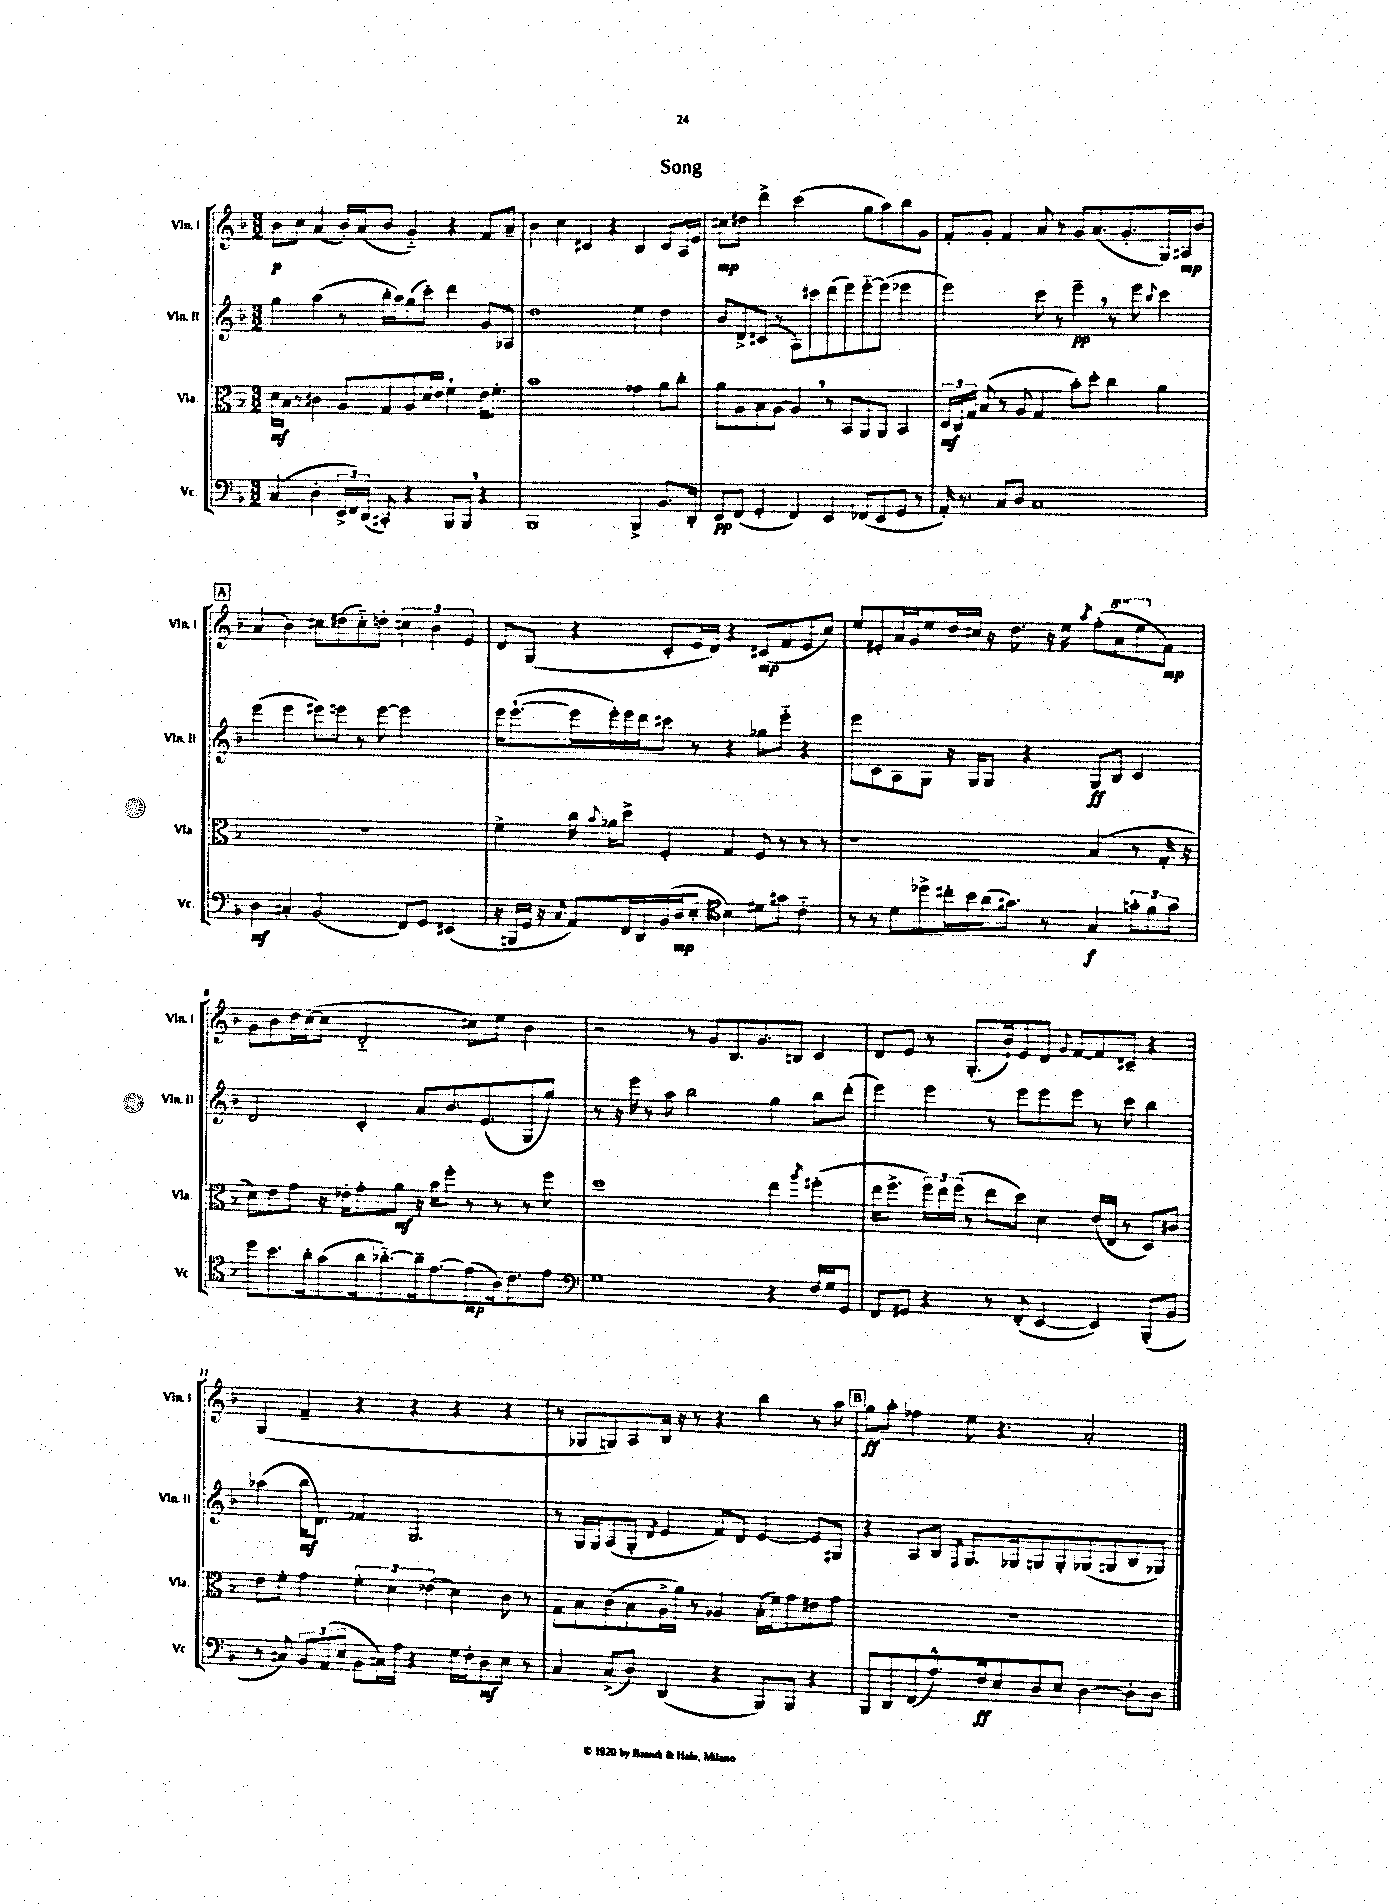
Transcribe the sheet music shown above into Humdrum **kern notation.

**kern	**kern	**kern	**kern
*staff4	*staff3	*staff2	*staff1
*clefF4	*clefC3	*clefG2	*clefG2
*k[b-]	*k[b-]	*k[b-]	*k[b-]
*M3/2	*M3/2	*M3/2	*M3/2
(4C/	16d\LL	4gg\	8b-\L
.	16B-\JJ	.	.
.	8r	.	8cc\J
4D'\	4c#\	(4aa\	(4a/
24EE^/LL	8A/L	8r	16b-'/LL)
24FF/)	.	.	.
.	.	.	(16a/J
(24DD/JJ	.	.	.
8CC#'/)	8G/	16bb-'\LL	8b-/J
.	.	16aa\J)	.
4r	8A/	(8gg\	4g'~/)
.	16d/L	8ccc'\J)	.
.	16e/JJ	.	.
8BBB-/L	4f`\	4ddd\	4r
8BBB-/J	.	.	.
4r	16e\LK	8g/L	8f/L
.	8.f'\J	.	.
.	.	8A-/J	8a~/J
=	=	=	=
1BBB-	1b-	1dd	4b-\
.	.	.	4cc\
.	.	.	4c#/
.	.	.	4r
4BBB-^/	4g-\	4ee\	4B-/
8.BB-/L	8a\L	4dd\	8c#/L
.	8cc'\J	.	16A/L
16DD'/Jk	.	.	16e/JJ
=	=	=	=
8EE/L	8a\L	8b-/L	8cc#\L
(8FF/J	8A\	8d^/	8dd#\J
4GG'/	8B-\	(8c#/J	4ddd^\
.	[8A\J	8r	.
4FF/)	4A/]	8A\L)	(2ccc\
.	.	8ccc#\	.
4EE/	8r	(8ddd\	.
.	8BB-/L	8eee\)	.
(8FF-/L	8AA/	[8eee'~\	8gg\L
8EE/	8AA/J	(8eee\]J	8aa\)
8GG/J	4BB-/	4eee-\	8bb-\
8r	.	.	8g\J
=	=	=	=
16AA'/)	24D/LL	2eee\)	8f'/L
.	24C/	.	.
8.r	.	.	.
.	24G/JJ	.	.
.	(8B-/	.	8g'/J
8C/L	8r	.	4f/
8D/J	8A/	.	.
1C	4G/	8ccc\	8a/
.	.	8r	8r
.	8b-'\L)	4eee~\	8g/L
.	8dd'\J	.	(8.a/
.	4cc\	8r	.
.	.	.	8.g'/
.	.	8eee\	.
.	.	8qqbb-/	.
.	4a\	4ccc\	16G/L)
.	.	.	16A#/J
.	.	.	8b-/J
=	=	=	=
4D\	1.r	(4eee\	(4a/
4C#'/	.	4eee\	4b-\)
(2BB-/	.	8eee#\L)	8cc#\L
.	.	8eee\J	(8dd#\
.	.	8r	8cc#'~\)
.	.	[8eee\	8dd'\J
8FF/L)	.	2eee\]	6cc\
8GG/J	.	.	.
.	.	.	6b-\
(4EE#/	.	.	.
.	.	.	6e/
=	=	=	=
16r	4f^\	16eee\LK	8d/L
16BBB/LL	.	([8.eee`\	.
16GG/JJ	.	.	(8G/J
16r	.	.	.
16qqC/	.	.	.
8AA/L)	16cc\	16eee\]L	4r
.	8qqb-/	.	.
.	16a-\LK	16eee'\)	.
16FF/L	8dd^\J	16eee\	.
16DD/	.	16ddd\J	.
(16BB-/	4F'/	8ccc#\J	8c'/L
16D/J	.	.	.
8E'/J	.	8r	16e/L
.	.	.	16d/JJ)
*clefC4	*	*	*
4B-\)	4G/	4r	4r
8d#\L	8F/	8gg-\L	(8c#/L
8g#\J	8r	8eee'~\J	8f/
4c'~\	8r	4r	8e/
.	8r	.	8cc/J)
=	=	=	=
8r	1r	8eee\L	8ee/L
8r	.	8c\	8e#'/
8d\L	.	8A\	16a/L
.	.	.	16g/J
8dd-^\	.	8G\J	8ee/
16cc#'\L	.	16r	16dd/L
16b-\	.	16G/LK	16cc#/JJ
(16a\J	.	8G/J	16r
8.g#\J)	.	.	8.dd\
.	.	4r	.
8r	.	.	16r
.	.	.	16ee\
.	.	.	8qaa/
4G/	(4B-/	8G/L	(8ff'\L
.	.	8B-/J	8aa\
12g'\L	8r	4c/	8eee\
12f\	.	.	.
.	16G'/	.	8f\J)
12g\J	.	.	.
.	16r	.	.
=	=	=	=
8dd\L	8d\L)	2d/	8g\L
8.b-\	8e\	.	8b-\
.	8g\J	.	16dd\L
16a'\k	.	.	([16cc\J
(8g\	16r	.	8cc\]J
.	16e-'\LK	.	.
16a\k	8g'\	4c'/	2d'~/
[8.a-'~\)	.	.	.
.	8a\J	.	.
16a-~\]k	16r	8a/L	.
[8.e\	16b-\LK	.	.
.	8ff'\J	8.b-/	.
(8e\]	8r	.	8cc#\L)
.	.	(8.e/	.
16A\k)	8r	.	8ee\J
8.c\	.	.	.
.	8r	8G/	4b-\
8e\J	8ff\	8gg/J)	.
=	=	=	=
*clefF4	*	*	*
1G	1dd	8r	2r
.	.	16r	.
.	.	16eee\	.
.	.	8r	.
.	.	8aa\	.
.	.	2bb-\	8r
.	.	.	8g/L
.	.	.	8.B-/
.	.	.	8.g/
4r	4ee\	4gg\	.
.	.	.	8B/J
.	8qaa/	.	.
16F/LL	(4ff#'\	8bb-\L	4c/
16G/J	.	.	.
8GG/J	.	(8ddd'\J	.
=	=	=	=
8FF/L	16ee\LK	4eee\)	8d/L
.	8.ff^\J	.	.
8GG#/J	.	.	8e/J
4r	24ff\LL)	4eee\	8r
.	24ee\	.	.
.	(24ff\JJ	.	.
.	8r	.	(8.G'/L
8r	8ee\L	8r	.
.	.	.	16b-`/k)
(8FF'/	8dd\J)	8eee\L	8e/
[4EE/	4d\	8eee\	8d/J
.	.	.	8qqg/
.	.	8eee\J	[8f/L
4EE/])	(16e/LL	8r	8f/]
.	16E/JJ	.	.
.	8r	8ccc\	8c#~/J
(8BBB-'/L	8D/L)	4bb-\	4r
8BB-/J	8c#/J	.	.
=	=	=	=
8r	8e\L	(4aa-\	(4G/
8C#/)	8f'\J	.	.
12BB-/L	4g\	16bb-\LK	4f~/
.	.	8.d\J)	.
(12AA/	.	.	.
12E/J	.	.	.
8BB-\L	6f'\	4f-/	4r
16C\L)	.	.	.
.	6d\	.	.
16A\JJ	.	.	.
4r	.	2.G/	4r
.	(6e-\	.	.
16G\LL	4d\)	.	4r
16F'\J	.	.	.
8D\	.	.	.
8E\J	8c\	.	4r
8r	8r	.	.
=	=	=	=
4C/	8G\L	8r	8r
.	8B-\	16G/LL	8G-/L
.	.	16G/J	.
(8C^/L	(8c\	(8A/	8G/)
8D/J)	8B-\	8G'/J	8A/
.	.	8qd/	.
(4DD/	16A^\L	4e/	16B-/Jk
.	16a\JJ)	.	16r
.	8r	.	8r
4r	4A-/	8f/L)	4r
.	.	8d/J	.
8BBB-/L)	(16B-'\LL	[4e/	4bb-\
.	16f\J)	.	.
8BBB-/J	8g\	.	.
4r	8e#\	8e/]L	8r
.	8g\J	8G#/J	8aa\
=	=	=	=
8BBB-/L	1.r	4r	8gg\L
8DD/	.	.	8aa'\J
(8FF/	.	8A/L	4ff-\
8.A^^/)	.	8B-/J	.
.	.	8qF/	.
.	.	8.G/L	8ee\
16F/k	.	.	.
8E/	.	.	4.r
.	.	16G-/k	.
8D/	.	8G/	.
8E/J	.	8G'/	.
[4D\	.	(8G-/	2a'/
.	.	8G/	.
8D'\]L	.	8B-/	.
8D\J	.	8G-/J)	.
==	==	==	==
*-	*-	*-	*-
